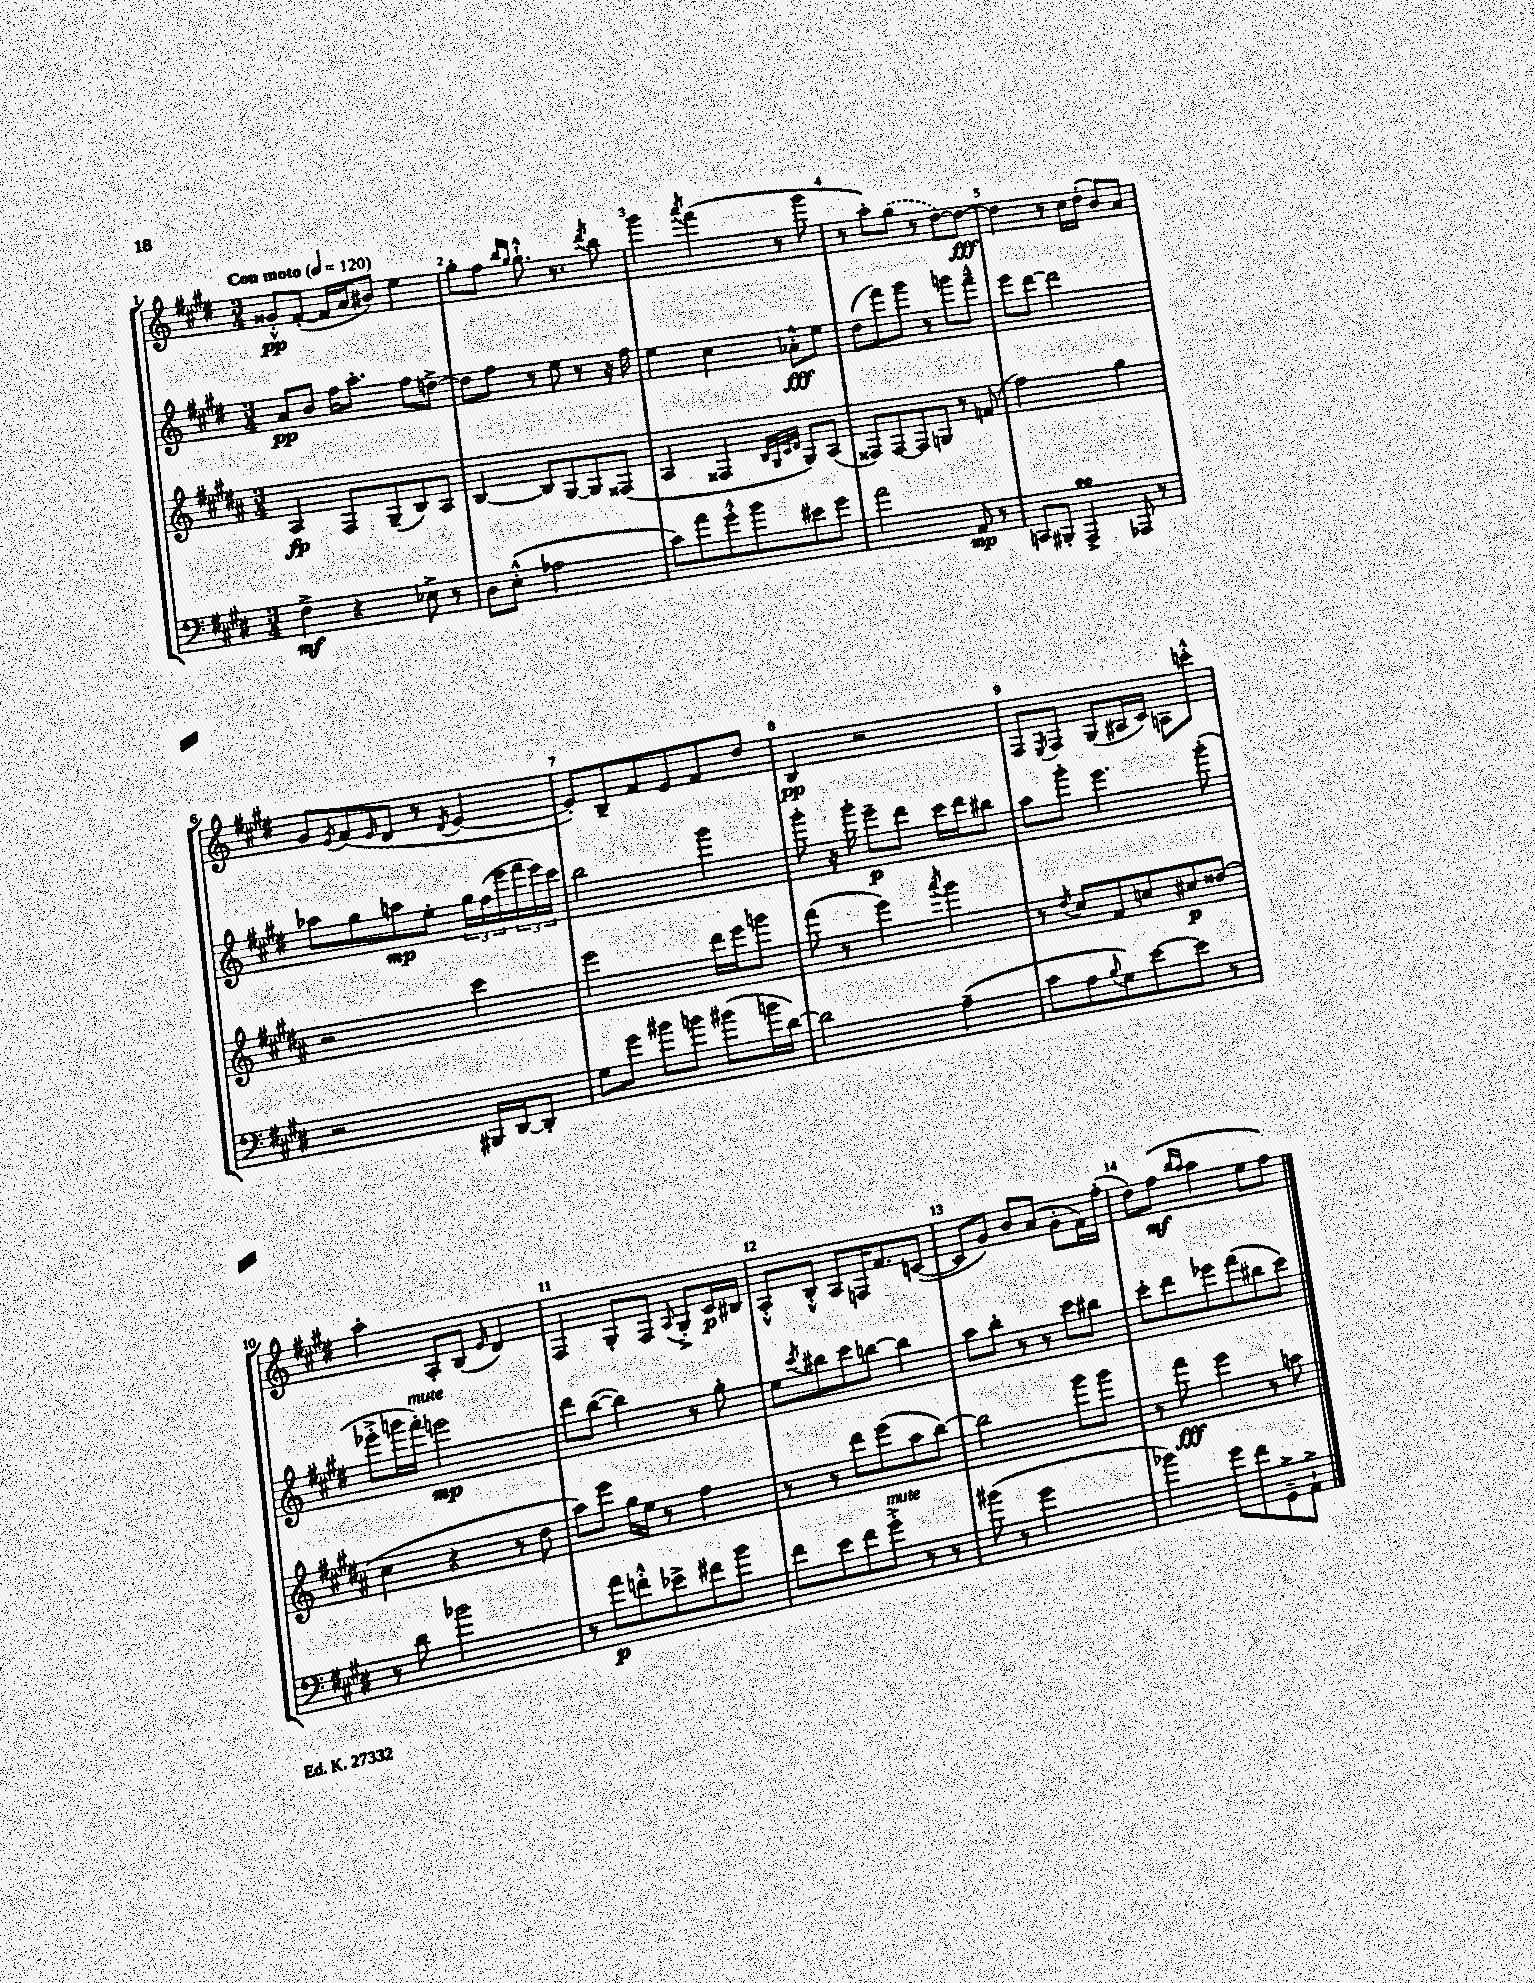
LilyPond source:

<<
\new StaffGroup <<
\new Staff = "s0" {
    \clef treble \key e \major \numericTimeSignature \time 3/4 \tempo "Con moto" 4 = 120
    gisis'8-.-^\pp fis'8~-.( fis'16 a'16 bis'8) e''4 |
    gis''8-. fis''8 \grace { b''16 gis''16 } gis''8.-!-^ r8. \acciaccatura { dis'''8 } b''8 |
    gis'''4 \acciaccatura { a'''8 } fis'''4( r8 gis'''8 |
    r8 a''8-.) \once \slurDashed gis''8( r8 dis''8~) dis''8~\fff |
    dis''4 r8 cis''16 dis''16-.( b'8) a'8 |
    gis'8 \acciaccatura { e'8 } fis'8( \grace { e'16 } dis'8 r8 \acciaccatura { dis'8 } e'4~ |
    e'8-.) b8-- fis'8 e'8 fis'8 dis''8 |
    b4\pp r2 |
    fis8 \acciaccatura { e8 } fis8 gis8( ais16 cis'16) a8 c'''8-.-^ |
    a''4-. a8-. b8( \grace { e'16 } dis'4) |
    fis4 gis8-. fis8 \appoggiatura { a8 } gis8-.-> cis'16\p bis16 |
    a8-.-^ b8-.-^ a8 f16 fis'8. c'8~( |
    c'8 gis'8) b'8 a'8( gis'8-. fis'16) fis''16-.( |
    dis''8) fis''8\mf( \grace { b''16 a''16 } a''4 e''8 fis''8) \bar "|." |
}
\new Staff = "s1" {
    \clef treble \key e \major \numericTimeSignature \time 3/4
    a'8\pp b'8 fis''16 a''8.-. fis''8 d''8~-> |
    d''8 fis''8 r8 e''8 r8 r16 fis''16 |
    e''4 cis''4 aes'8-.-^\fff e''8 |
    dis''8( fis'''8) gis'''8 r8 g'''8 fis'''8---^ |
    e'''8 dis'''8~ dis'''2 |
    aes''8 gis''8 a''8\mp e''8-. \tuplet 3/2 { gis''16 fis''16( e'''16 } \tuplet 3/2 { fis'''16 e'''16) cis'''16 } |
    b''2 gis'''4 |
    gis'''8-. r16 gis'''16-. e'''8--\p dis'''8 cis'''16 dis'''16 bis''8 |
    a''8 gis'''8-. e'''4. gis'''8-.( |
    ees'''8-.-> g'''16 fis'''16-.^\markup { \italic "mute" }) e'''2\mp |
    dis'''8 b''8~( b''4) r8 gis''8-. |
    e''8 \acciaccatura { cis'''8 } bis''8 cis'''8 b''8~ b''4 |
    a''8 b''8-. r8 r8 cis'''8 bis''8 |
    cis'''8-. dis'''8 ees'''8 fis'''8( bis''8 cis'''8) \bar "|." |
}
\new Staff = "s2" {
    \clef treble \key b \major \numericTimeSignature \time 3/4
    ais4\fp fis8 gis8--( b8) ais8 |
    b4~ b8 gis8~ gis8 fisis8( |
    ais4 fisis4 \grace { b32 gis32 cis'32 dis'32 } gis8) ais8( |
    fisis8) fisis8~ fisis8 g8 r8 f'8( |
    fis''2) gis''4 |
    r2 cis'''4 |
    e'''2 dis'''16 e'''16 g'''8 |
    fis'''8( r8 e'''4) \acciaccatura { ais'''8 } gis'''4 |
    r8 \acciaccatura { dis''8 } cis''8 fis'8 c''8 cis''8\p disis''8( |
    cis''4 r4 r8 dis''8 |
    ais''8) e'''8 gis''16 e''16 r8 fis''4 |
    r8 r8 dis'''8 e'''8( ais''8 b''8~) |
    b''2 gis'''8 gis'''8 |
    r8 fis'''8\fff e'''4 r8 a''8 \bar "|." |
}
\new Staff = "s3" {
    \clef bass \key e \major \numericTimeSignature \time 3/4
    fis4->\mf r4 ees8-> r8 |
    dis8 e8-.-^( aes2 |
    cis'8) a'8 gis'8-.-^ b'8 eis'8 gis'8 |
    a'2 a,8\mp r8 |
    c,8 bis,,8-. a,,4->\turn aes,,8 r8 |
    r2 bis,,16 dis,16~ dis,8-. |
    gis8 gis'8 bis'8 b'8 bis'8( b'16 dis'16~) |
    dis'2 a4--( |
    cis'8 a8 \appoggiatura { b8 } gis8) e'8~ e'8 r8 |
    r8 dis'8 bes'2 |
    r8 a'8\p f'8-.-^ ees'8-> fis'8 b'8 |
    fis'8 e'8 fis'8 gis'8-.->^\markup { \italic "mute" } r8 r8 |
    bis'8( r8 gis'2 |
    bes'4) gis'8 fis'8 gis,8---> a,8-!-> \bar "|." |
}
>>
>>
\layout { \context { \Score \override BarNumber.break-visibility = ##(#f #t #t) barNumberVisibility = #all-bar-numbers-visible } }
